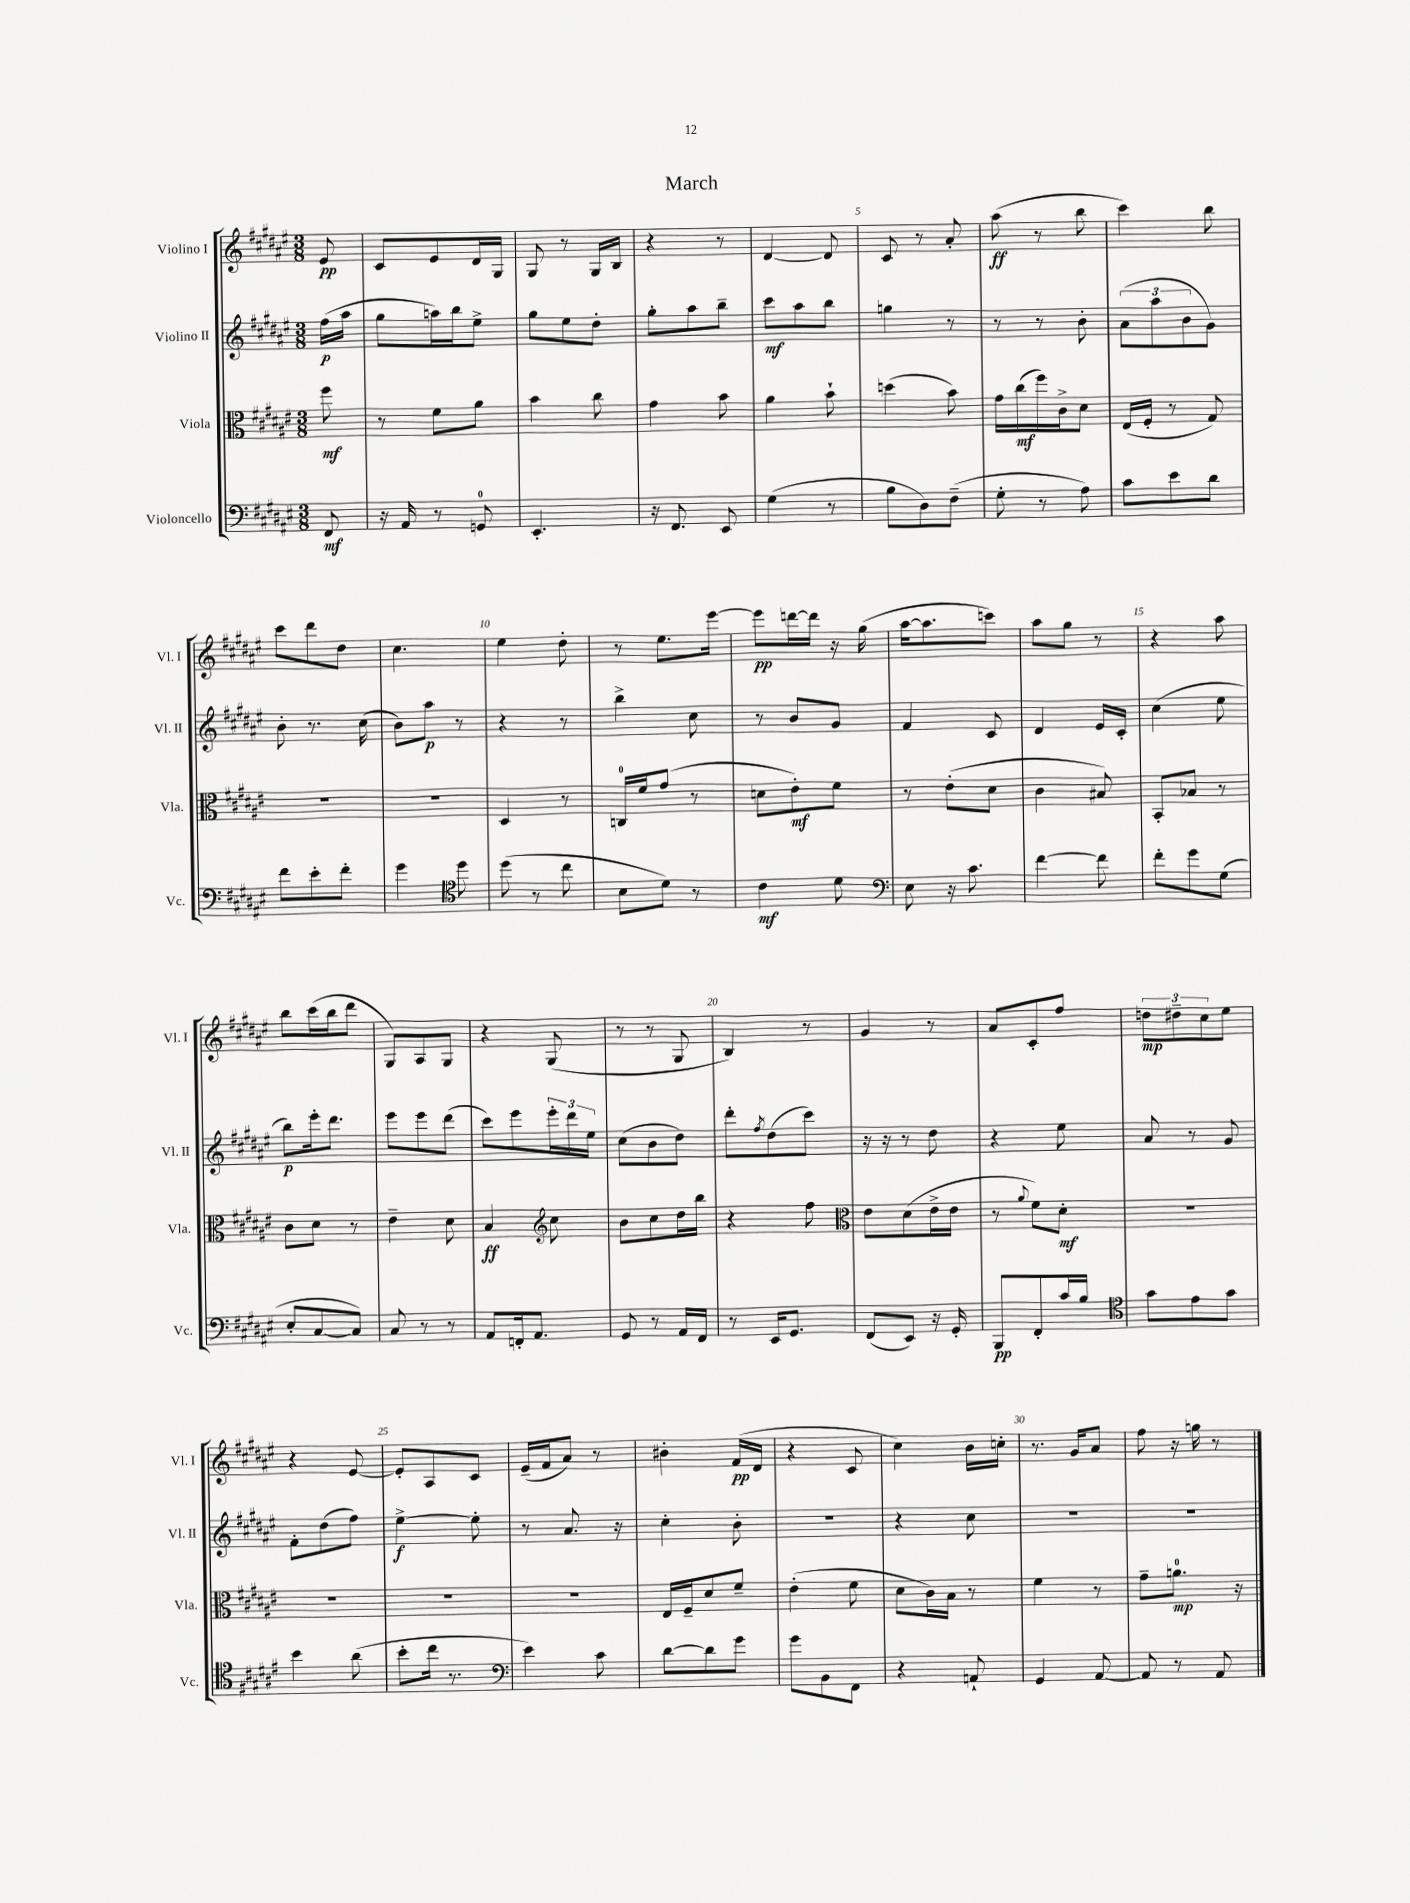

**kern	**kern	**kern	**kern
*staff4	*staff3	*staff2	*staff1
*clefF4	*clefC3	*clefG2	*clefG2
*k[f#c#g#d#a#e#]	*k[f#c#g#d#a#e#]	*k[f#c#g#d#a#e#]	*k[f#c#g#d#a#e#]
*M3/8	*M3/8	*M3/8	*M3/8
8FF#	8ff#	(16ff#	8e#
.	.	16aa#	.
=	=	=	=
16r	8r	8gg#	8c#
16AA#	.	.	.
8r	8f#	16aa)	8e#
.	.	16bb	.
8GG	8a#	8ee#^	16d#
.	.	.	16G#
=	=	=	=
4.EE#'	4b	8gg#	8G#
.	.	8ee#	8r
.	8cc#	8dd#'	16G#
.	.	.	16B
=	=	=	=
16r	4g#	8gg#'	4r
8.FF#	.	.	.
.	.	8aa#	.
8EE#	8b	8bb~	8r
=	=	=	=
(4G#	4a#	8ccc#	[4d#
.	.	8aa#	.
8r	8b`	8bb	8d#]
=	=	=	=
8B	(4dd	4gg	8c#
8D#)	.	.	8r
(8F#~	8b)	8r	8a#'
=	=	=	=
8G#'	16g#	8r	(8aa#
.	(16cc#	.	.
8r	16ff#)	8r	8r
.	16c#^	.	.
8A#)	8d#	8b'	8bb
=	=	=	=
8c#	(16E#	(12a#	4ccc#)
.	16F#'	.	.
.	.	12aa#	.
8e#	8r	.	.
.	.	12b	.
8d#	8G#)	8g#)	8bb
=	=	=	=
8f#	4.r	8b'	8ccc#
8e#'	.	8.r	8ddd#
8f#'	.	.	8dd#
.	.	(16cc#	.
=	=	=	=
4g#	4.r	8b)	4.cc#
.	.	8aa#	.
*clefC4	*	*	*
8dd#	.	8r	.
=	=	=	=
(8dd#	4D#	4r	4ee#
8r	.	.	.
8cc#	8r	8r	8dd#'
=	=	=	=
8B	16C	4bb^	8r
.	16f#	.	.
8d#)	(8g#	.	8.ee#
8r	8r	8cc#	.
.	.	.	[16eee#
=	=	=	=
4c#	8d	8r	8eee#]
.	8e#')	8b	[16ddd
.	.	.	16ddd]
8d#	8f#	8g#	16r
.	.	.	(16gg#
=	=	=	=
*clefF4	*	*	*
8E#	8r	4f#	[16aa#
.	.	.	8.aa#]
16r	(8e#'	.	.
8.c#	.	.	.
.	8d#	8c#	8ccc)
=	=	=	=
[4f#	4c#	4d#	8aa#
.	.	.	8gg#
8f#]	8B#)	16e#	8r
.	.	16c#'	.
=	=	=	=
8f#'	8BB'	(4cc#	4r
8g#	8B-	.	.
(8G#	8r	8ee#	8aa#
=	=	=	=
8E#'	8c#	8bb)	8bb
[8C#	8d#	16eee#'	(16ccc#
.	.	8.ddd#	16bb
8C#])	8r	.	8ddd#
=	=	=	=
8C#	4e#~	8eee#	8G#)
8r	.	8eee#	8A#
8r	8d#	(8ddd#	8G#
=	=	=	=
8AA#	4B	8ccc#)	4r
16FF'	.	8eee#	.
8.AA#	.	.	.
*	*clefG2	*	*
.	8cc#	24eee#'	(8G#
.	.	24ddd#	.
.	.	24ee#	.
=	=	=	=
8GG#	8b	(8cc#	8r
8r	8cc#	8b	8r
16AA#	16dd#	8dd#)	8G#
16FF#	16bb	.	.
=	=	=	=
8r	4r	8ddd#'	4B)
.	.	8qff#	.
16EE#	.	(8dd#	.
8.GG#	.	.	.
.	8ff#	8ccc#)	8r
=	=	=	=
*	*clefC3	*	*
(8FF#	8e#	16r	4g#
.	.	16r	.
8EE#)	(8d#	8r	.
16r	16e#^	8dd#	8r
16GG#'	16e#	.	.
=	=	=	=
8BBB	8r	4r	8a#
.	8qqa#	.	.
8FF#'	8f#)	.	8c#'
16c#	8d#'	8ee#	8ff#
16B	.	.	.
=	=	=	=
*clefC4	*	*	*
8g#	4.r	8a#	12dd
.	.	.	12dd#~
8e#	.	8r	.
.	.	.	12cc#
8g#	.	8g#	8ee#
=	=	=	=
4b	4.r	8f#'	4r
.	.	(8dd#	.
(8a#	.	8ff#)	[8e#
=	=	=	=
8b'	4.r	[4ee#^	8e#']
16cc#	.	.	8A#
8.r	.	.	.
.	.	8ee#']	8c#
=	=	=	=
*clefF4	*	*	*
4e#)	4.r	8r	(16e#~
.	.	.	16f#
.	.	8.a#	8a#)
8c#	.	.	8r
.	.	16r	.
=	=	=	=
[8d#	16E#	4cc#'	4b#'
.	16F#~	.	.
8d#]	8d#	.	.
8g#	8f#~	8b'	(16f#
.	.	.	16d#
=	=	=	=
8g#	(4e#'	4.r	4r
8BB	.	.	.
8FF#	8f#	.	8c#
=	=	=	=
4r	8d#	4r	4cc#)
.	16c#)	.	.
.	16B	.	.
8AA`	8r	8cc#	16b
.	.	.	16cc'
=	=	=	=
4GG#	4f#	4.r	8.r
.	.	.	16g#
[8AA#	8r	.	8a#
=	=	=	=
8AA#]	8g#~	4.r	8ff#
8r	8.a	.	16r
.	.	.	16gg
8AA#	.	.	8r
.	16r	.	.
==	==	==	==
*-	*-	*-	*-
